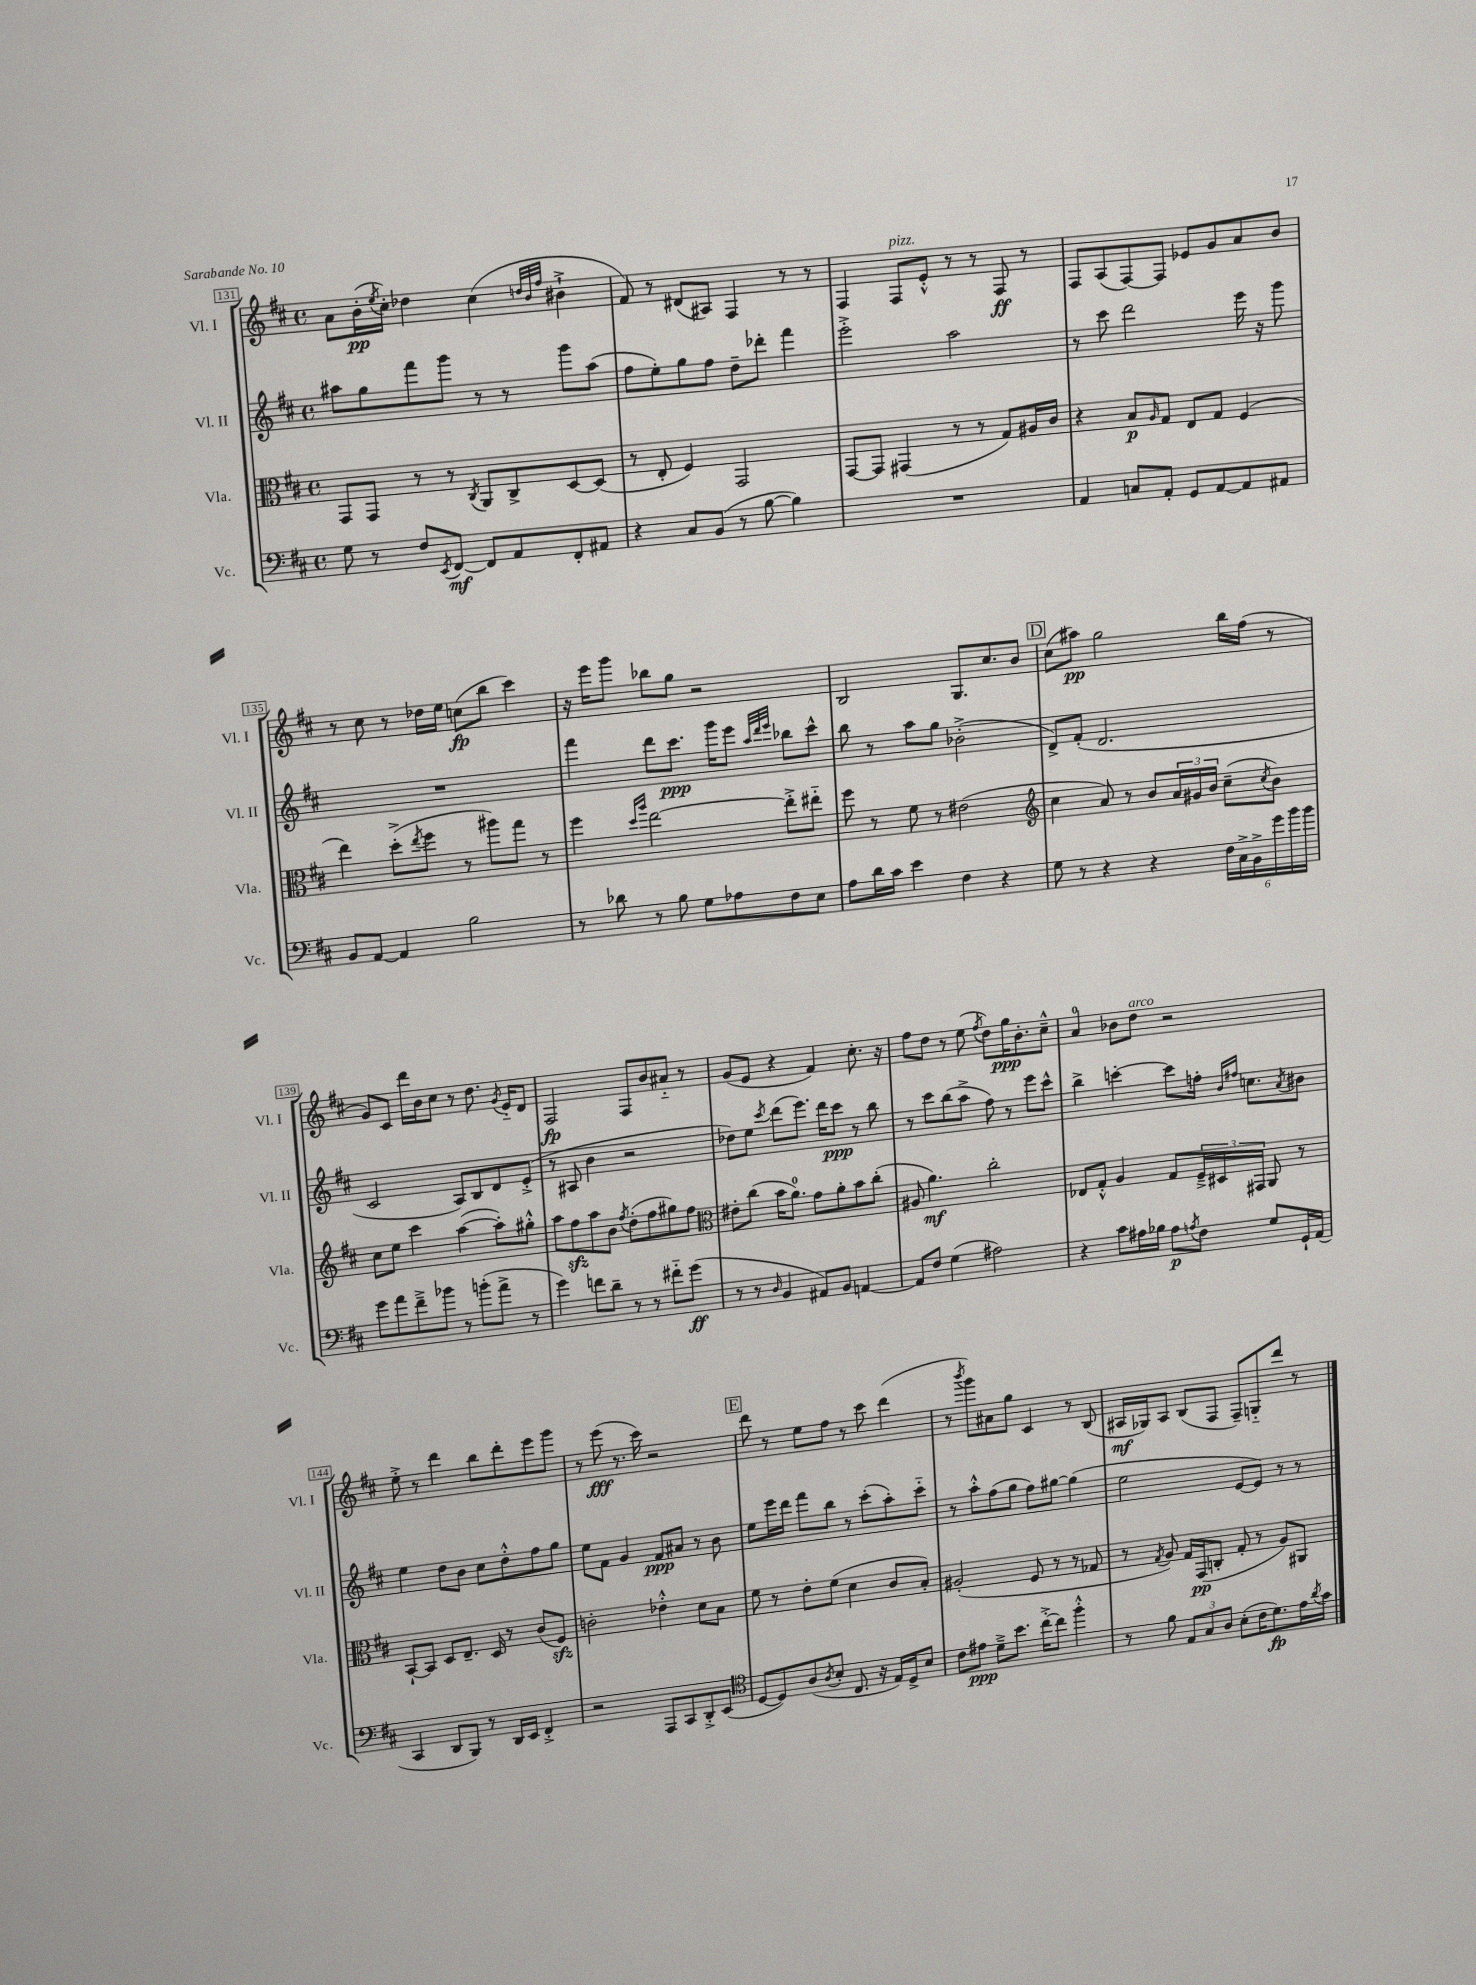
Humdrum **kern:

**kern	**kern	**kern	**kern
*staff4	*staff3	*staff2	*staff1
*clefF4	*clefC3	*clefG2	*clefG2
*k[f#c#]	*k[f#c#]	*k[f#c#]	*k[f#c#]
*M4/4	*M4/4	*M4/4	*M4/4
*met(c)	*met(c)	*met(c)	*met(c)
8G	8GG	8aa#	8a
8r	8GG	8gg	(16b'
.	.	.	8qee
.	.	.	16cc#')
8F#	8r	8fff#	4dd-
8qEE	.	.	.
[8FF#	8r	8ggg	.
.	8qC#	.	.
8FF#]	8AA	8r	(4cc#
8AA	8C#^	8r	.
.	.	.	32qqdd
.	.	.	32qqb
.	.	.	32qqff#
8FF#'	[8D	8ggg	4b#`^
8AA#	(8D]	(8aa#	.
=	=	=	=
4r	8r	8ff#	8f#)
.	8E'	8ee')	8r
8C#	4F#)	8gg	(8d#
(8BB	.	8ff#	8A#)
8r	2GG	8dd~	4F#
[8B	.	8ddd-'	.
4B])	.	4fff#	8r
.	.	.	8r
=	=	=	=
1r	[8GG	2eee'^	4F#
.	8GG]	.	.
.	(4GG#	.	8F#
.	.	.	8e'^^
.	8r	2aa	8r
.	8r	.	8r
.	8G)	.	8F#
.	16A#	.	8r
.	16c#	.	.
=	=	=	=
4AA	4r	8r	8F#
.	.	8ccc#	(8A
8C	8B	2ddd	[8F#)
.	16qqA	.	.
8AA'	8G	.	8F#]
8GG	8E	.	8e-
[8AA	8G	.	8g
8AA]	(4F#	16eee	8a
.	.	16r	.
8AA#	.	8ggg	8b
=	=	=	=
8BB	4ee)	1r	8r
[8AA	.	.	8cc#
4AA]	(8dd'^	.	8r
.	8qee	.	.
.	8ff#	.	16dd-
.	.	.	16ee
2B	8r	.	(8cc
.	8aa#)	.	8bb
.	8gg	.	4ccc#)
.	8r	.	.
=	=	=	=
8r	4ff#	4fff#	16r
.	.	.	16eee
8d-	.	.	8ggg
.	16qqdd	.	.
.	16qqaa	.	.
8r	[2ee	8ddd	8bb-
8B	.	8.ccc#	8gg
8G	.	.	2r
.	.	16ggg	.
8A-	.	8eee	.
.	.	32qqaa	.
.	.	32qqddd	.
.	.	32qqeee	.
8F#	8ee'^]	8bb-	.
8E	8ee#'~	8ccc#^^	.
=	=	=	=
8A	8ff#	8bb	2B
16d	8r	8r	.
16c#	.	.	.
4e	8f#	8aa	.
.	8r	8gg	.
4F#	(2e#	(2b-'^	8.G
.	.	.	8.cc#
4r	.	.	.
.	.	.	8b
=	=	=	=
*	*clefG2	*	*
8G	4cc#	8d^)	(8cc#
8r	.	(8f#'	8aa#)
4r	8a)	2.d	2gg
.	8r	.	.
4r	8b	.	.
.	24a	.	.
.	24g#	.	.
.	24b	.	.
24F#	(8cc#~	.	16bb
24C#^	.	.	.
.	.	.	(16ff#
24BB^	.	.	.
.	8qcc#	.	.
24g	8b)	.	8r
24b	.	.	.
24b	.	.	.
=	=	=	=
8g	8cc#	2c#	8g)
8a	8ee	.	8c#
8f#~^	4ccc#	.	16ddd
.	.	.	16b
8b-	.	.	8cc#
8r	([4aa	8A)	8r
(8b'	.	8B	8.dd
8a^	8aa'])	8d	.
.	.	.	8qg
.	.	.	16e'~
8r	8gg#'^^	(8e'^	8d
=	=	=	=
4g)	8aa	8r	2F#
.	8ff#	8A#	.
8f	8aa	4b	.
8d~	8b	.	.
.	8qff#	.	.
8r	(8dd'	2r	8F#
8r	8ff#	.	8b
8f#'~	8gg#)	.	8a#'~
(8g	8ff#	.	8r
=	=	=	=
*	*clefC3	*	*
8r	8e#'	8dd-)	(8g
8r	(8cc#	8ee	8e
16qqD	.	8qccc#	.
4BB	16b	(8ddd	4r
.	8.a)	.	.
.	.	8.eee)	.
8AA#)	8g	.	4f#)
.	.	16ddd	.
8BB	8a'	8ccc#	.
[4AA	8b	8r	8.cc#'
.	(8cc#'	8bb	.
.	.	.	16r
=	=	=	=
8AA]	8A#	8r	8ff#
8F#	4.a)	8ccc#	8dd
(4G	.	(8bb	8r
.	.	8aa^	(8ee
.	.	.	8qff#
2A#)	2cc#'	8ff#)	8dd)
.	.	8r	16gg
.	.	.	8.b'
.	.	8eee	.
.	.	8ccc#^^	8cc#~^^
=	=	=	=
4r	8E-	4bb^	4a
.	8G'^^	.	.
8c#	4A	[4ccc'	8b-
16A#	.	.	8dd
16B-	.	.	.
8A#	8G	8ccc]	2r
8qA	.	.	.
8F#	24F#~^	16ff'	.
.	24D#	.	.
.	.	16qqb	.
.	.	16qqff#	.
.	.	8.cc	.
.	24GG#	.	.
8G	8AA	.	.
.	.	8qa	.
16GG`	8r	8b#	.
(16AA	.	.	.
=	=	=	=
4CC#	[8BB`	4ee	8ee'^
.	8BB]	.	8r
8DD	8D	8dd	4ddd
8BBB)	8.E~	8b	.
8r	.	8cc#	8bb
.	16D	.	.
16DD	8r	8dd'^^	8ddd'
16EE	.	.	.
4FF#'^	(8c#	8ff#	8eee
.	8F#)	8gg	8ggg
=	=	=	=
2r	2c'	8ee	8r
.	.	8f#	(8eee
.	.	4g	8.r
.	.	.	16ccc#)
8AAA	4e-'^^	8f#	2r
8CC#	.	8a#	.
8DD'^	8d	8r	.
(8EE	8B	8b	.
=	=	=	=
*clefC4	*	*	*
[8D	8f#	8ee	8ddd
8D])	8r	16eee	8r
.	.	16ddd	.
(8A	8e'	8fff#	8ee
8qA	.	.	.
8B'	(8f#	8bb	8ff#
8.C#	4d	8r	8r
.	.	(8ccc#'	8ccc#
16r	.	.	.
16E)	8c#	8aa')	(4ddd
16D^	.	.	.
8B	8B')	8ccc#'~	.
=	=	=	=
8c#	(2A#'	8r	8r
.	.	.	8qbbb
8e#	.	8aa'^^	8ggg)
8d~^	.	(8ff#	8a#
8.b	.	8gg	8gg
.	8F#	8ff#)	4c#
[16cc#'^	.	.	.
8cc#]	8r	[8gg#	.
4ff#'^^	8r	(4gg#]	8r
.	8G-	.	(8B
=	=	=	=
8r	8r	2ee	16A#
.	.	.	16G-)
.	8qG	.	.
8f#	8A)	.	8A#
12E	16G	.	(8B
.	(16GG	.	.
12G	.	.	.
.	8C'	.	8F#
12A	.	.	.
(8B'	8G'	[8e	8F#~)
16c#	8r	8e])	8G'~
8.d)	.	.	.
.	8A)	8r	8ddd
16e	8AA#	8r	8r
8qa	.	.	.
16g	.	.	.
==	==	==	==
*-	*-	*-	*-
